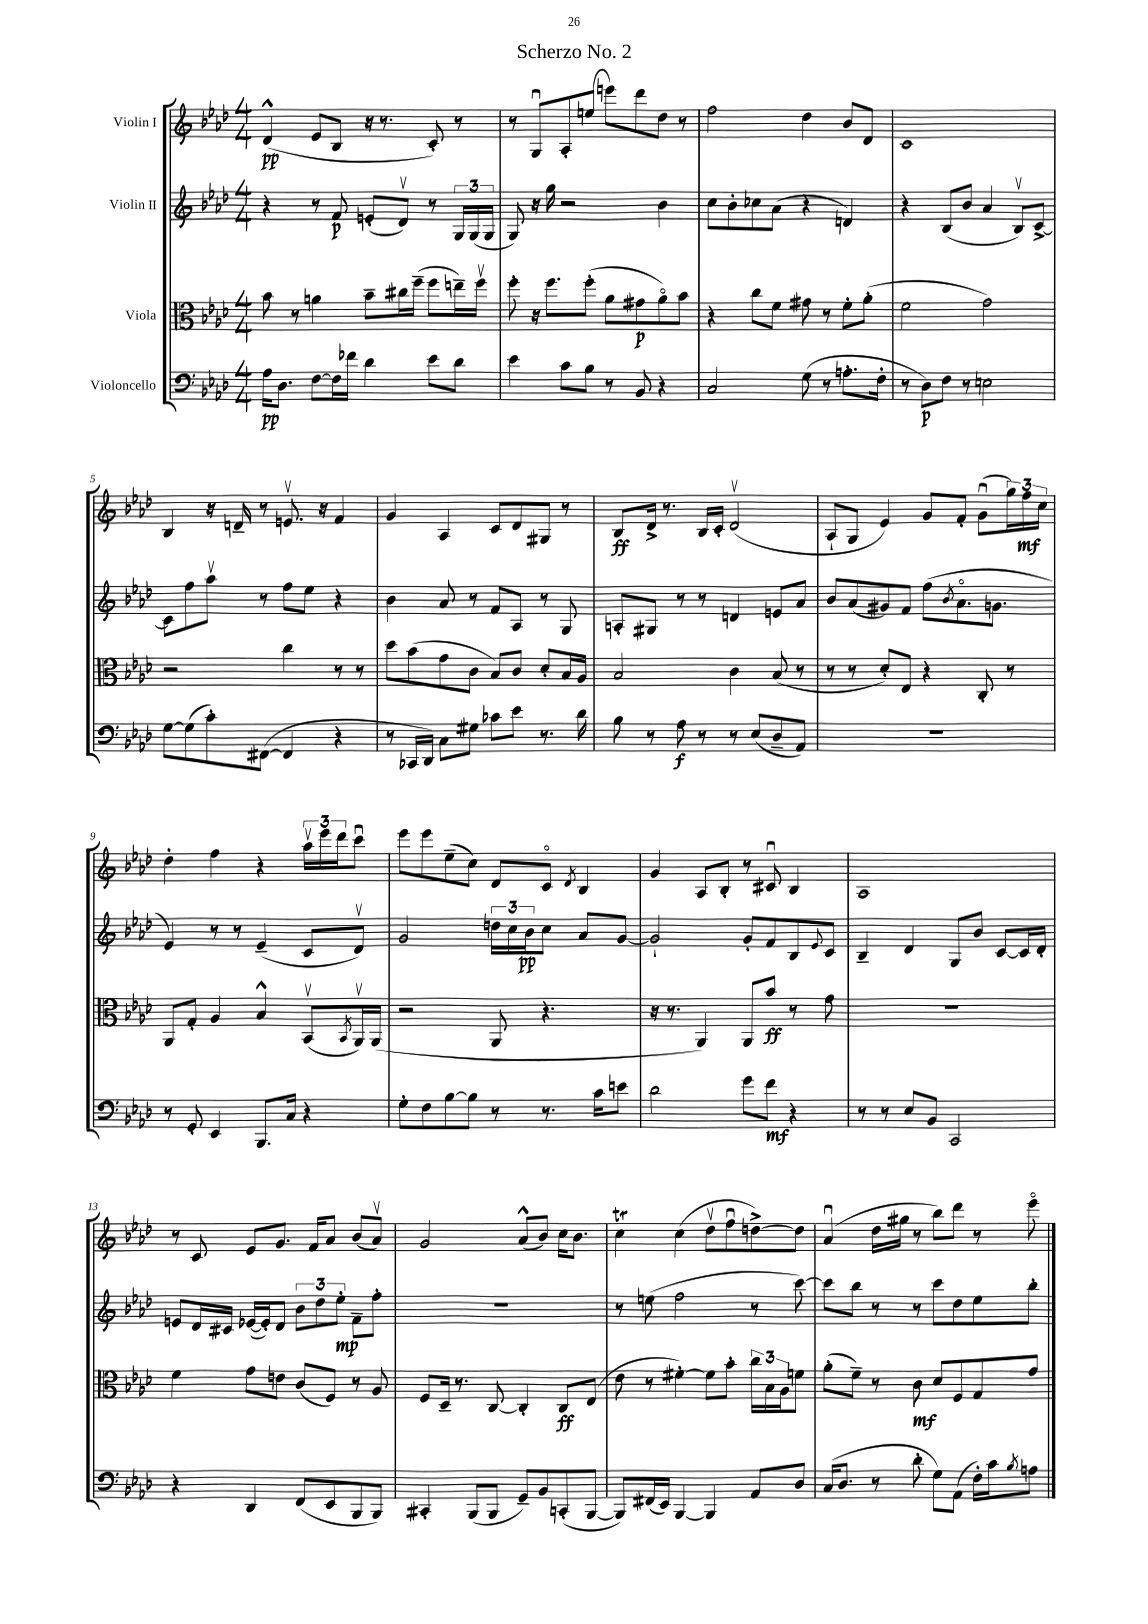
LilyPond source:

\header { title = "Scherzo No. 2" }
<<
\new StaffGroup <<
\new Staff = "s0" \with { instrumentName = "Violin I" } {
    \clef treble \key aes \major \numericTimeSignature \time 4/4
    des'4-^\pp( ees'8 bes8 r16 r8. c'8-.) r8 |
    r8 g8\downbow aes8-. e''8( e'''8) des'''8 des''8 r8 |
    f''2 des''4 bes'8 des'8 |
    c'1 |
    bes4 r16 d'16-- r8 e'8.\upbow r16 f'4 |
    g'4 aes4 c'8 des'8 gis8 r8 |
    bes8\ff des'16-> r8. bes16 c'16-. des'2\upbow( |
    aes8-! g8 ees'4) g'8 f'8-. g'8\downbow( \tuplet 3/2 { g''16) f''16\mf c''16 } |
    des''4-. f''4 r4 \tuplet 3/2 { aes''16\upbow ees'''16 des'''16 } c'''8\downbow |
    ees'''8 ees'''8 ees''8--( c''8) des'8 c'8\flageolet \acciaccatura { des'8 } bes4 |
    g'4 aes8 bes8-. r8 cis'8\downbow bes4 |
    aes1 |
    r8 c'8 ees'8 g'8. f'16 aes'8 bes'8( aes'8\upbow) |
    g'2 aes'8-^( bes'8) c''16 bes'8. |
    c''4\trill c''4( des''8\upbow f''8\downbow d''8~->) d''8 |
    aes'4\downbow( des''16 gis''16 r8 bes''8) des'''8 r8 ees'''8\flageolet \bar "|." |
}
\new Staff = "s1" \with { instrumentName = "Violin II" } {
    \clef treble \key aes \major \numericTimeSignature \time 4/4
    r4 r8 f'8\p e'8-.( des'8\upbow) r8 \tuplet 3/2 { g16 g16( g16 } |
    g8) r16 g''16 r2 bes'4 |
    c''8 bes'8-. ces''8 aes'8( r4 d'4) |
    r4 bes8( bes'8 aes'4 bes8\upbow) c'8~-> |
    c'8 f''8 aes''8\upbow r8 f''8 ees''8 r4 |
    bes'4 aes'8 r8 f'8 aes8 r8 g8 |
    a8-. gis8 r8 r8 d'4 e'8 aes'8 |
    bes'8 aes'8( gis'8) f'8 f''8( \acciaccatura { bes'8 } aes'8.\flageolet g'8. |
    ees'4) r8 r8 ees'4--( c'8 des'8\upbow) |
    g'2 \tuplet 3/2 { d''16 c''16 bes'16\pp } c''8 aes'8 g'8~ |
    g'2-! g'8-. f'8 bes8 \appoggiatura { ees'8 } c'8 |
    bes4-- des'4 g8 bes'8 c'8~ c'16 des'16-. |
    e'8 des'16 cis'16 ees'16~( ees'16-.) des'8 \tuplet 3/2 { bes'8 des''8 ees''8-.\mp } f'8-- f''8-. |
    r1 |
    r8 e''8( f''2 r8 c'''8~) |
    c'''8 bes''8 r8 r8 c'''8 des''8 ees''8 bes''8-. \bar "|." |
}
\new Staff = "s2" \with { instrumentName = "Viola" } {
    \clef alto \key aes \major \numericTimeSignature \time 4/4
    bes'8 r8 a'4 bes'8-- cis''16 f''16--( f''8 e''16--) f''16\upbow |
    f''8-. r16 f''8. f''8-.( aes'8 gis'8\p aes'8\flageolet) bes'8 |
    r4 c''8 f'8 gis'8 r8 f'8-. aes'8-.( |
    f'2 g'2) |
    r2 c''4 r8 r8 |
    des''8 bes'8( g'8 c'8 bes8) c'8 des'8-. bes16 aes16 |
    bes2 c'4 bes8( r8 |
    r8 r8 des'8-.) ees8 r4 c8-. r8 |
    aes,8 g8-. aes4 bes4-^ bes,8\upbow( \acciaccatura { bes,8 } aes,16\upbow) aes,16( |
    r2 aes,8 r4. |
    r16 r8. aes,4) aes,8 bes'8\ff r8 g'8 |
    R1 |
    f'4 g'8 e'8 c'8( f8) r8 aes8 |
    f8 des16-- r8. c8~ c4-. c8\ff ees8( |
    ees'8 r8 fis'4~-.) fis'8 bes'8-. \tuplet 3/2 { c''16 bes16 aes16 } f'8 |
    aes'8-.( f'8--) r8 c'8\mf des'8 f8 g8 g'8 \bar "|." |
}
\new Staff = "s3" \with { instrumentName = "Violoncello" } {
    \clef bass \key aes \major \numericTimeSignature \time 4/4
    aes16\pp des8. f8~ f16 fes'16 des'4 ees'8 des'8 |
    ees'4 c'8 bes8 r8 bes,8 r4 |
    c2 g8( r8 a8.-. f16-. |
    r8 des8\p) f8 r8 e2 |
    g8~ g8( c'8-.) fis,8~( fis,4 r4 |
    r8 ces,16 des,16) c8 gis8 ces'8 ees'8 r8. des'16 |
    bes8 r8 aes8\f r8 r8 ees8( des8-- aes,8) |
    R1 |
    r8 g,8-. ees,4 bes,,8. c16 r4 |
    g8-. f8 bes8~ bes8 r8 r8. c'16 e'8 |
    des'2 g'8 f'8\mf r4 |
    r8 r8 ees8 bes,8 c,2 |
    r4 des,4 f,8( ees,8 bes,,8 bes,,8) |
    cis,4-. bes,,8( bes,,8 g,8--) bes,8 c,8-.( bes,,8~ |
    bes,,8) fis,16( ees,16) bes,,4~ bes,,4 aes,8 des8 |
    c16( des8. r8 des'8-. g8) aes,8( f16-.) c'16 \acciaccatura { bes8 } a8 \bar "|." |
}
>>
>>
